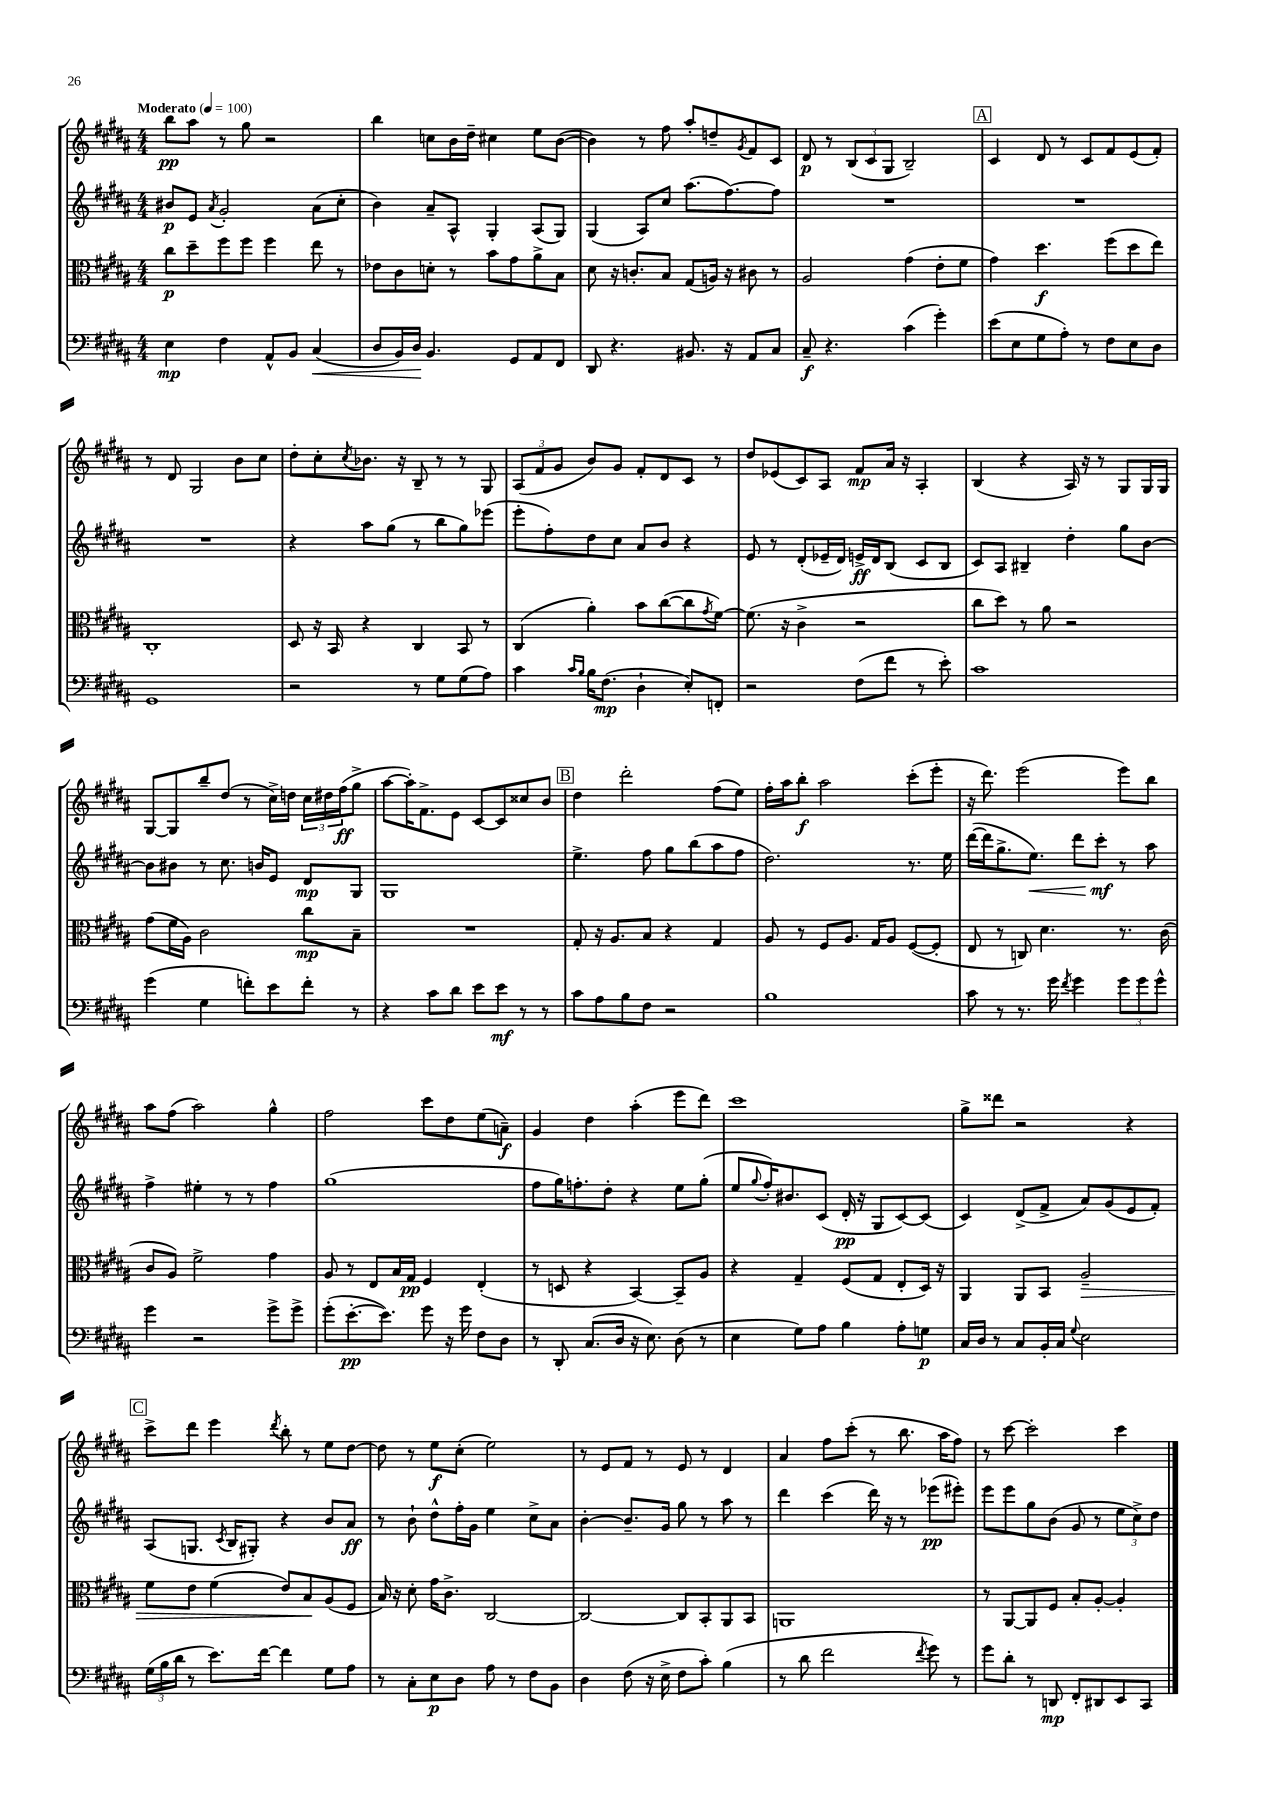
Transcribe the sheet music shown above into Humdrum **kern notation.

**kern	**kern	**kern	**kern
*staff4	*staff3	*staff2	*staff1
*clefF4	*clefC3	*clefG2	*clefG2
*k[f#c#g#d#a#]	*k[f#c#g#d#a#]	*k[f#c#g#d#a#]	*k[f#c#g#d#a#]
*M4/4	*M4/4	*M4/4	*M4/4
*MM100	*MM100	*MM100	*MM100
4E\	8cc#\L	8b#/L	8bb\L
.	8dd#~\	8e/J	8aa#\J
.	.	8qa#/	.
4F#\	8ff#\	2g#'/	8r
.	8ff#\J	.	8gg#\
8AA#^^/L	4ff#\	.	2r
8BB/J	.	.	.
(4C#/	8ee\	(8a#\L	.
.	8r	8cc#'\J	.
=	=	=	=
8D#/L	8e-\L	4b\)	4bb\
16BB/L)	8c#\	.	.
16D#/JJ	.	.	.
4.BB/	8d'\J	8a#~/L	8cc\L
.	8r	8A#^^/J	16b\L
.	.	.	16dd#~\JJ
.	8b\L	4G#'/	4cc#\
8GG#/L	8g#\	.	.
8AA#/	8a#^\	(8A#/L	8ee\L
8FF#/J	8B\J	8G#/J)	([8b\J
=	=	=	=
8DD#/	8d#\	(4G#/	4b\])
4.r	16r	.	.
.	8.c'/L	.	.
.	.	8A#/L)	8r
.	8B/J	8cc#/J	8ff#\
8.BB#/	(8G#/L	(8.aa#\L	8aa#'/L
.	16A/Jk)	.	8dd~/
16r	16r	[8.ff#\)	.
.	.	.	8qg#/
8AA#/L	8c#\	.	8f#/
8C#/J	8r	8ff#\]J	8c#/J
=	=	=	=
8C#~/	2A#/	1r	8d#/
4.r	.	.	8r
.	.	.	(12B/L
.	.	.	12c#/
.	.	.	12G#/J
(4c#\	(4g#\	.	2B~/)
4g#'\)	8e'\L	.	.
.	8f#\J	.	.
=	=	=	=
(8e\L	4g#\)	1r	4c#/
8E\	.	.	.
8G#\	4.dd#\	.	8d#/
8A#'\J)	.	.	8r
8r	.	.	8c#/L
8F#\L	(8ff#\L	.	8f#/
8E\	8dd#\	.	(8e/
8D#\J	8ee\J)	.	8f#'/J)
=	=	=	=
1GG#	1C#'	1r	8r
.	.	.	8d#/
.	.	.	2G#/
.	.	.	8b\L
.	.	.	8cc#\J
=	=	=	=
2r	8D#/	4r	8dd#'\L
.	16r	.	8cc#'\
.	16BB/	.	.
.	.	.	8qcc#/
.	4r	8aa#\L	8.b-\J
.	.	(8gg#\J	.
.	.	.	16r
8r	4C#/	8r	8B~/
8G#\L	.	8bb\L	8r
(8G#\	8BB/	8gg#\)	8r
8A#\J)	8r	(8eee-\J	8G#/
=	=	=	=
4c#\	(4C#/	8eee'\L	(12A#/L
.	.	.	12f#/
.	.	8ff#'\)	.
.	.	.	12g#/J
16qqc#/LL	.	.	.
16qqB/JJ	.	.	.
16B\LK	4a#'\)	8dd#\	8b/L)
(8.F#\J	.	.	.
.	.	8cc#\J	8g#/J
4D#`\	8b\L	8a#/L	8f#'/L
.	([8cc#\	8b/J	8d#/
8E'/L)	8cc#\]	4r	8c#/J
.	8qg#/	.	.
8FF'/J	[8f#\J)	.	8r
=	=	=	=
2r	(8.f#\]	8e/	8dd#/L
.	.	8r	(8e-/
.	16r	.	.
.	4c#^\	(8d#'/L	8c#/)
.	.	16e-~/L	8A#/J
.	.	16d#/JJ)	.
(8F#\L	2r	16e^/LL	8f#/L
.	.	16d#/J	.
8f#\J	.	(8B/J	16a#/Jk
.	.	.	16r
8r	.	8c#/L	4A#'/
8e'\)	.	8B/J	.
=	=	=	=
1c#	8cc#\L	8c#/L)	(4B/
.	8dd#\J)	8A#/J	.
.	8r	4B#~/	4r
.	8a#\	.	.
.	2r	4dd#'\	16A#/)
.	.	.	16r
.	.	.	8r
.	.	8gg#\L	8G#/L
.	.	[8b\J	16G#/L
.	.	.	16G#/JJ
=	=	=	=
(4g#\	(8g#\L	8b\]L	[8G#/L
.	16f#\L	8b#\J	8G#/]
.	16A#\JJ)	.	.
4G#\	2c#\	8r	8bb~/
.	.	8.cc#\	(8dd#/J
8f'\L)	.	.	8r
.	.	16b/LK	.
8e\	.	8e/J	16cc#^\LL)
.	.	.	16dd\JJ
8f'\J	8cc#\L	8d#/L	24cc#\LL
.	.	.	24dd#\
.	.	.	(24ff#\J
8r	8B~\J	8G#/J	8gg#^\J
=	=	=	=
4r	1r	1G#	[8aa#\L
.	.	.	16aa#'\]K)
.	.	.	8.f#^\
8c#\L	.	.	.
8d#\J	.	.	8e\J
8e\L	.	.	[8c#/L
8e\J	.	.	8c#/]
8r	.	.	8cc##/
8r	.	.	8b/J
=	=	=	=
8c#\L	8G#'/	4.ee^\	4dd#\
8A#\	16r	.	.
.	8.A#/L	.	.
8B\	.	.	2ddd#'\
8F#\J	8B/J	8ff#\	.
2r	4r	8gg#\L	.
.	.	(8bb\	.
.	4G#/	8aa#\	(8ff#\L
.	.	8ff#\J	8ee\J)
=	=	=	=
1B	8A#/	2.dd#\)	16ff#'\LL
.	.	.	16aa#\J
.	8r	.	8bb'\J
.	8F#/L	.	2aa#\
.	8.A#/J	.	.
.	16G#/LK	.	.
.	8A#/J	.	.
.	([8F#/L	8.r	(8ccc#'\L
.	8F#'/]J	.	8eee'\J
.	.	16ee\	.
=	=	=	=
8c#\	8E/	([16ddd#\LL	16r
.	.	16ddd#\]J	8.ddd#\)
8r	8r	8.gg#^\	.
8.r	8C/)	.	(2eee\
.	.	8.ee\J)	.
.	4.d#\	.	.
16g#\	.	.	.
8qf#/	.	.	.
4g#\	.	8ddd#\L	.
.	.	8ccc#'\J	.
12g#\L	8.r	8r	8eee\L)
12g#\	.	.	.
.	.	8aa#\	8bb\J
12g#^^\J	.	.	.
.	(16c#\	.	.
=	=	=	=
4g#\	8c#/L	4ff#^\	8aa#\L
.	8A#/J)	.	(8ff#\J
2r	2f#^\	4ee#'\	2aa#\)
.	.	8r	.
.	.	8r	.
8g#^\L	4g#\	4ff#\	4gg#^^\
8g#^\J	.	.	.
=	=	=	=
(8g#'\L	8A#/	(1gg#	2ff#\
[8.e'\	8r	.	.
.	8E/L	.	.
8.e\]J)	.	.	.
.	16B/L	.	.
.	16G#/JJ	.	.
8g#\	4F#/	.	8ccc#\L
16r	.	.	8dd#\
16g#\	.	.	.
8F#\L	(4E'/	.	(8ee\
8D#\J	.	.	8a~\J)
=	=	=	=
8r	8r	8ff#\L	4g#/
8DD#'/	8D/	16gg#\K)	.
.	.	8.ff'\	.
(8.C#/L	4r	.	4dd#\
.	.	8dd#'\J	.
16D#/Jk	.	.	.
16r	[4BB/)	4r	(4aa#'\
8.E\)	.	.	.
(8D#\	8BB~/]L	8ee\L	8eee\L
8r	8A#/J	(8gg#'\J	8ddd#\J)
=	=	=	=
4E\	4r	8ee/L	1ccc#
.	.	8qqgg#/	.
.	.	16ff#'/K)	.
.	.	8.b#/	.
8G#\L)	4G#~/	.	.
8A#\J	.	(8c#/J	.
4B\	(8F#/L	16d#'/	.
.	.	16r	.
.	8G#/J	8G#/L	.
8A#'\L	8E'/L	[8c#/)	.
8G\J	16D#/Jk)	(8c#/]J	.
.	16r	.	.
=	=	=	=
16C#/LL	4AA#/	4c#/)	8gg#^\L
16D#/JJ	.	.	.
8r	.	.	8ddd##\J
8C#/L	8AA#/L	(8d#^/L	2r
16BB'/L	8BB/J	8f#^/J	.
16C#/JJ	.	.	.
8qqG#/	.	.	.
2E\	2A#~/	8a#/L)	.
.	.	(8g#/	.
.	.	8e/	4r
.	.	8f#'/J)	.
=	=	=	=
(24G#\LL	8f#\L	(8A#/L	8ccc#^\L
24B\	.	.	.
24d#\JJ	.	.	.
8r	8e\J	8.G/J	8ddd#\J
8.e\L)	(4f#\	.	4eee\
.	.	8qc#/	.
.	.	16B/LK	.
.	.	8G#'/J)	.
[16f#\Jk	.	.	.
.	.	.	8qddd#/
4f#\]	8e/L)	4r	8bb'\
.	8B/	.	8r
8G#\L	(8A#/	8b/L	8ee\L
8A#\J	8F#/J	8a#/J	[8dd#\J
=	=	=	=
8r	16B/)	8r	8dd#\]
.	16r	.	.
8C#'\L	8d#'\	8b`\	8r
8E\	16g#\LK	8dd#^^\L	8ee\L
.	8.c#^\J	.	.
8D#\J	.	16ff#'\L	(8cc#'\J
.	.	16g#\JJ	.
8A#\	[2C#/	4ee\	2ee\)
8r	.	.	.
8F#\L	.	8cc#^\L	.
8BB\J	.	8a#\J	.
=	=	=	=
4D#\	2C#/_	[4b'\	8r
.	.	.	8e/L
(8F#\	.	8.b~/]L	8f#/J
16r	.	.	8r
16E^\	.	16g#/Jk	.
8F#\L	8C#/]L	8gg#\	8e/
8c#'\J)	8BB'/	8r	8r
(4B\	8AA#/	8aa#\	4d#/
.	8BB/J	8r	.
=	=	=	=
8r	1AA	4ddd#\	4a#/
8d#\	.	.	.
2f#\	.	(4ccc#\	8ff#\L
.	.	.	(8ccc#'\J
.	.	16ddd#\)	8r
.	.	16r	.
.	.	8r	8.bb\
8qf#/	.	.	.
8g#\)	.	(8eee-\L	.
.	.	.	16aa#\LK
8r	.	8eee#'\J)	8ff#\J)
=	=	=	=
8g#\L	8r	8eee\L	8r
8d#'\J	[8AA#/L	8eee\	[8ccc#\
8r	8AA#/]	8gg#\	2ccc#'\]
8DD/	8F#/J	(8b\J	.
8FF#'/L	8B'/L	8g#/	.
8DD#/	[8A#'/J	8r	.
8EE/	4A#'/]	12ee\L	4ccc#\
.	.	12cc#^\)	.
8CC#/J	.	.	.
.	.	12dd#\J	.
==	==	==	==
*-	*-	*-	*-
